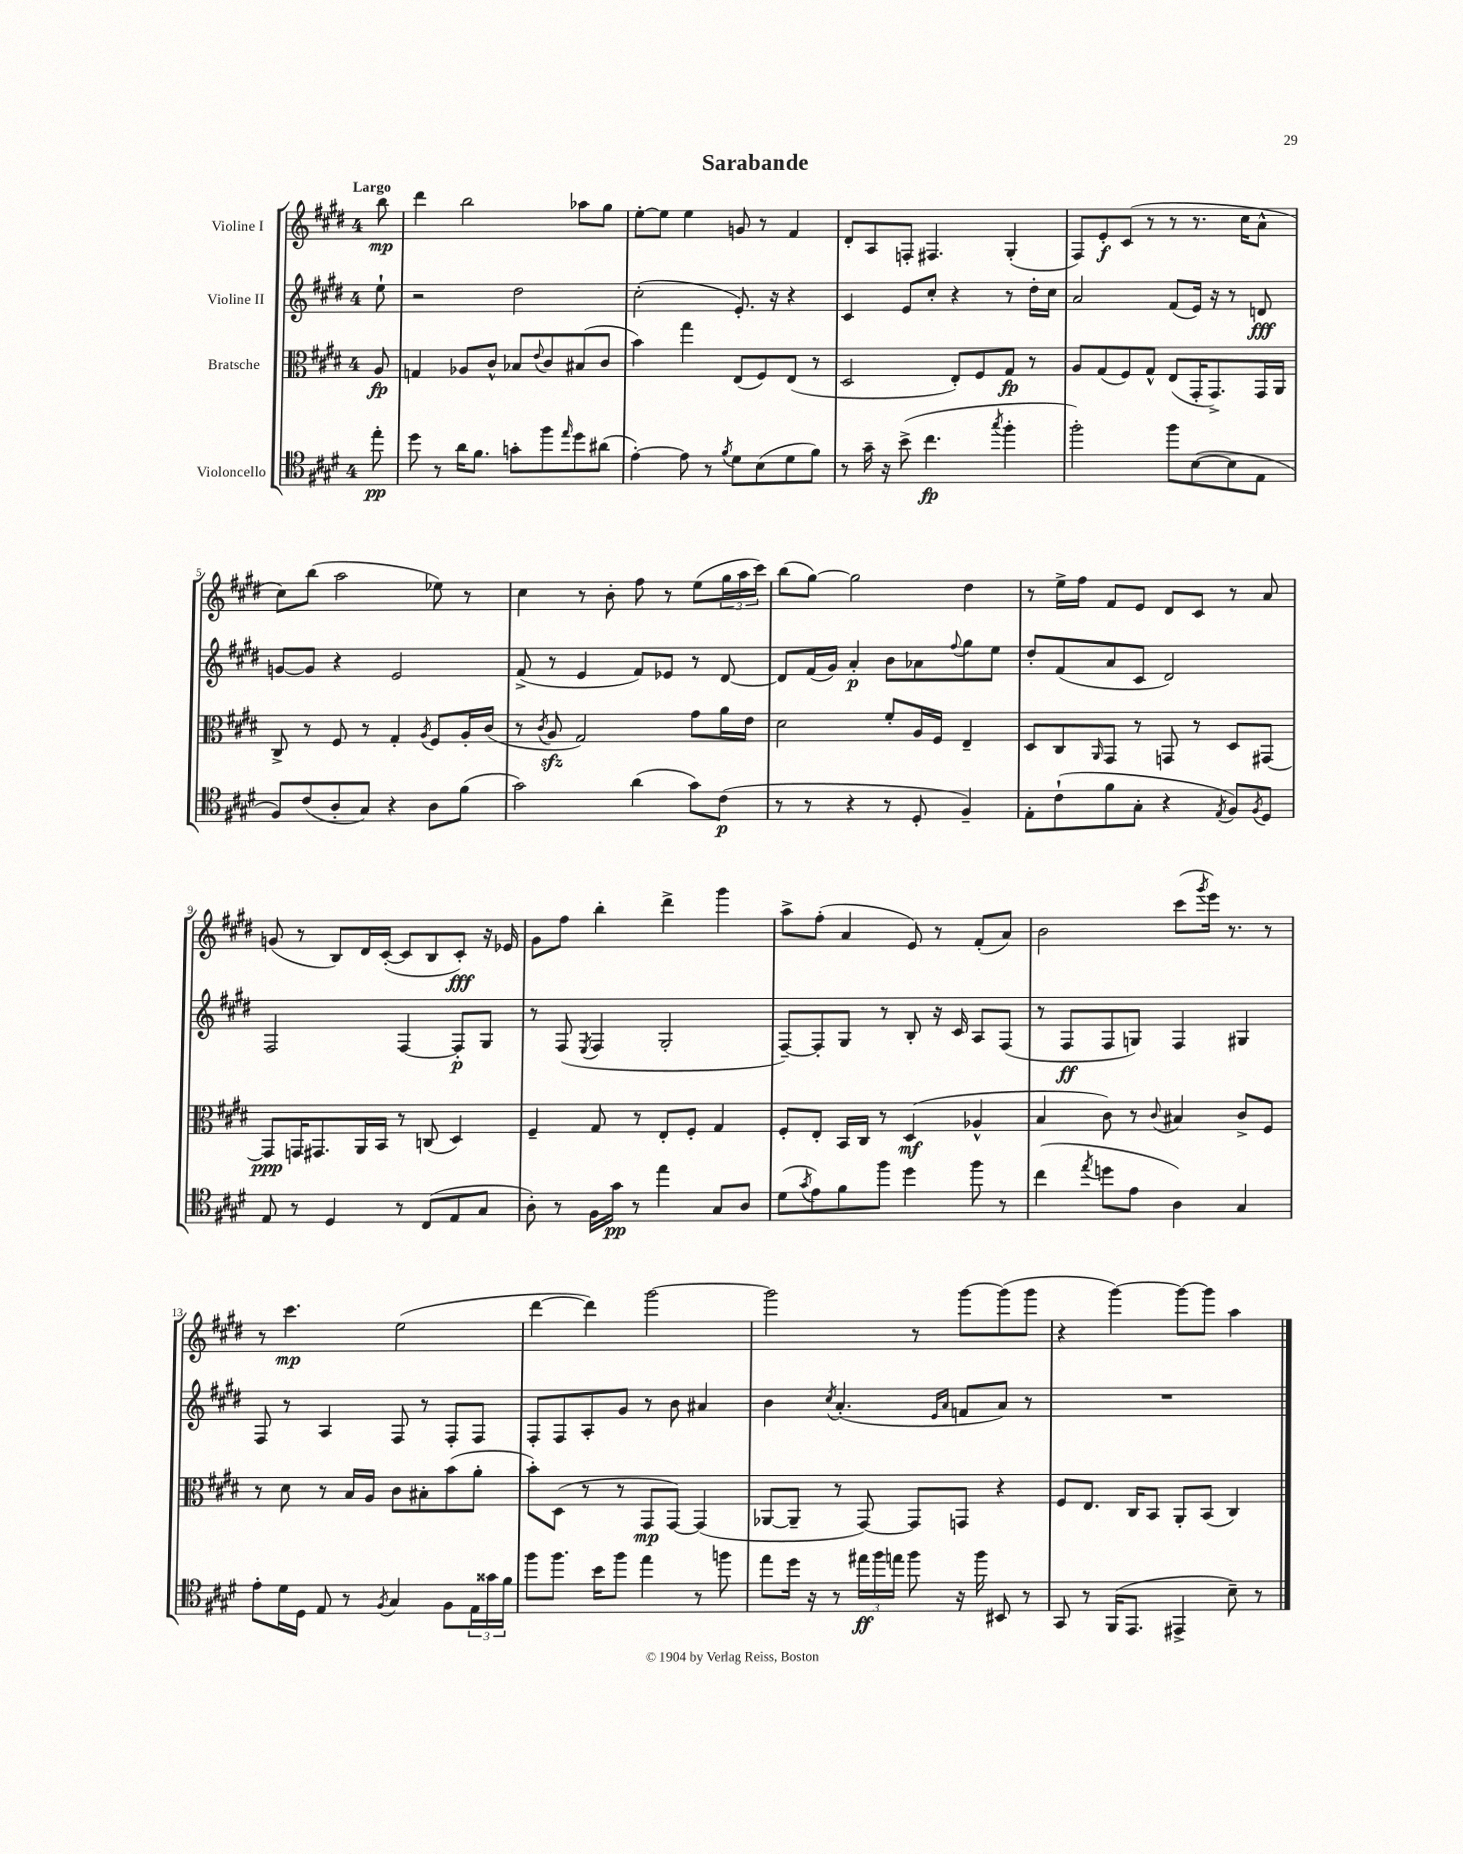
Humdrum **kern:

**kern	**kern	**kern	**kern
*staff4	*staff3	*staff2	*staff1
*clefC4	*clefC3	*clefG2	*clefG2
*k[f#c#g#d#]	*k[f#c#g#d#]	*k[f#c#g#d#]	*k[f#c#g#d#]
*M4/4	*M4/4	*M4/4	*M4/4
8ee'	8A	8ee`	8bb
=	=	=	=
8dd#	4G	2r	4ddd#
8r	.	.	.
16a	8A-	.	2bb
8.f#	.	.	.
.	8c#^^	.	.
8g'	8B-	2dd#	.
.	8qqe	.	.
8ff#	8c#	.	.
16qqee	.	.	.
8dd#	(8B#	.	8aa-
(8a#	8c#	.	8gg#
=	=	=	=
[4e')	4b)	(2cc#'	[8ee'
.	.	.	8ee]
8e]	4gg#	.	4ee
8r	.	.	.
8qf#	.	.	.
8d#	(8E	8.e')	8g
(8B	8F#)	.	8r
.	.	16r	.
8d#	(8E	4r	4f#
8f#)	8r	.	.
=	=	=	=
8r	2D#	4c#	8d#'
16g#~	.	.	8A
16r	.	.	.
(8b^	.	8e	8F'
4.cc#	.	8cc#'	4.F#
.	8E')	4r	.
.	8F#	.	.
8qgg#	.	.	.
4ff#'	8G#	8r	(4G#'
.	8r	16dd#'	.
.	.	16cc#	.
=	=	=	=
2ff#')	8A	2a	8F#)
.	(8G#	.	8e'
.	8F#)	.	(8c#
.	8G#^^	.	8r
8ff#	(8E	(8f#	8r
([8B	16GG#'	16e)	8.r
.	8.GG#^)	16r	.
8B]	.	8r	.
.	.	.	16cc#
8E	16GG#	8d	8a^^
.	16AA	.	.
=	=	=	=
8F#)	8C#^	[8g	8cc#)
(8c#	8r	8g]	(8bb
8A'	8F#	4r	2aa
8G#)	8r	.	.
4r	4G#'	2e	.
.	8qA	.	.
8A	8F#	.	8ee-)
(8f#	16A'	.	8r
.	(16c#	.	.
=	=	=	=
2g#)	8r	(8f#^	4cc#
.	8qc#	.	.
.	8A	8r	.
.	2G#)	4e	8r
.	.	.	8b'
(4a	.	8f#)	8ff#
.	.	8e-	8r
8g#)	8g#	8r	(8ee
(8c#	16a	[8d#	24gg#
.	.	.	24aa
.	16e	.	.
.	.	.	24ccc#)
=	=	=	=
8r	2d#	8d#]	(8bb
8r	.	(16f#	[8gg#)
.	.	16g#)	.
4r	.	4a'	2gg#]
8r	8f#'	8b	.
8D#'	16A	8a-	.
.	16F#	.	.
.	.	8qqff#	.
4F#~)	4E~	8gg#	4dd#
.	.	8ee	.
=	=	=	=
8E'	8D#	8dd#'	8r
(8c#`	8C#	(8f#	16ee^
.	.	.	16ff#
.	16qqAA	.	.
8f#	8GG#	8a	8f#
8G#'	8r	8c#	8e
4r	8GG	2d#)	8d#
.	8r	.	8c#
8qE	.	.	.
8F#)	8D#	.	8r
8qF#	.	.	.
8D#	[8GG#	.	8a
=	=	=	=
8E	8GG#]	2F#	(8g
8r	16GG	.	8r
.	8.GG#	.	.
4D#	.	.	8B)
.	16AA	.	16d#
.	16BB	.	([16c#'
8r	8r	[4F#	8c#]
(8C#	(8C	.	8B
8E	4D#)	8F#']	8c#')
8G#	.	8G#	16r
.	.	.	16e-
=	=	=	=
8A')	4F#~	8r	8g#
8r	.	(8F#	8ff#
.	.	8qE	.
16F#	8G#	4F#	4bb'
16g#	.	.	.
8r	8r	.	.
4ee	8E'	2G#'	4ddd#^
.	8F#'	.	.
8G#	4G#	.	4ggg#
8A	.	.	.
=	=	=	=
(8d#	8F#'	[8F#~)	8aa^
8qg#	.	.	.
8e)	8E'	8F#']	(8ff#'
8f#	16BB	8G#	4a
.	16C#	.	.
8ff#	8r	8r	.
4dd#	(4D#	8B'	8e)
.	.	16r	8r
.	.	16c#	.
8ff#	4A-^^	8A	(8f#'
8r	.	(8F#	8a)
=	=	=	=
(4cc#	4B	8r	2b
.	.	8F#	.
8qee	.	.	.
8dd	8c#)	8F#	.
8e	8r	8G)	.
.	8qqc#	.	.
4A)	4B#	4F#	(8ccc#
.	.	.	8qggg#
.	.	.	16eee)
.	.	.	8.r
4G#	8c#^	4G#	.
.	8F#	.	8r
=	=	=	=
8e'	8r	8F#	8r
16d#	8d#	8r	4.ccc#
16D#	.	.	.
8E	8r	4A	.
8r	16B	.	.
.	16A	.	.
8qF#	.	.	.
4G#	8c#	8F#	(2ee
.	8B#'	8r	.
8F#	(8b	8F#'	.
24E	8a'	8F#	.
24g##	.	.	.
24f#	.	.	.
=	=	=	=
8ff#	8b')	8F#'	[4ddd#
8.ff#	(8D#	8F#	.
.	8r	8A'	4ddd#])
16b	.	.	.
8ff#	8r	8g#	.
4ee	8GG#	8r	[2ggg#
.	[8GG#)	8b	.
8r	(4GG#]	4a#	.
8ff	.	.	.
=	=	=	=
8ee	[8AA-	4b	2ggg#]
16dd#	8AA-~]	.	.
16r	.	.	.
.	.	8qcc#	.
8r	8r	(4.a'	.
24ee#	[8GG#)	.	.
24ff#	.	.	.
24ee	.	.	.
8ff#	8GG#]	.	8r
.	.	16qqe	.
.	.	16qqa	.
16r	8GG	8f	[8ggg#
16ff#	.	.	.
8BB#	4r	8a)	(8ggg#]
8r	.	8r	8ggg#
=	=	=	=
8GG#	8F#	1r	4r
8r	8.E	.	.
(16FF#	.	.	[4ggg#)
8.EE	16C#	.	.
.	8BB	.	.
4EE#^	8AA'	.	8ggg#_
.	(8BB	.	8ggg#]
8B~)	4C#)	.	4aa
8r	.	.	.
==	==	==	==
*-	*-	*-	*-
